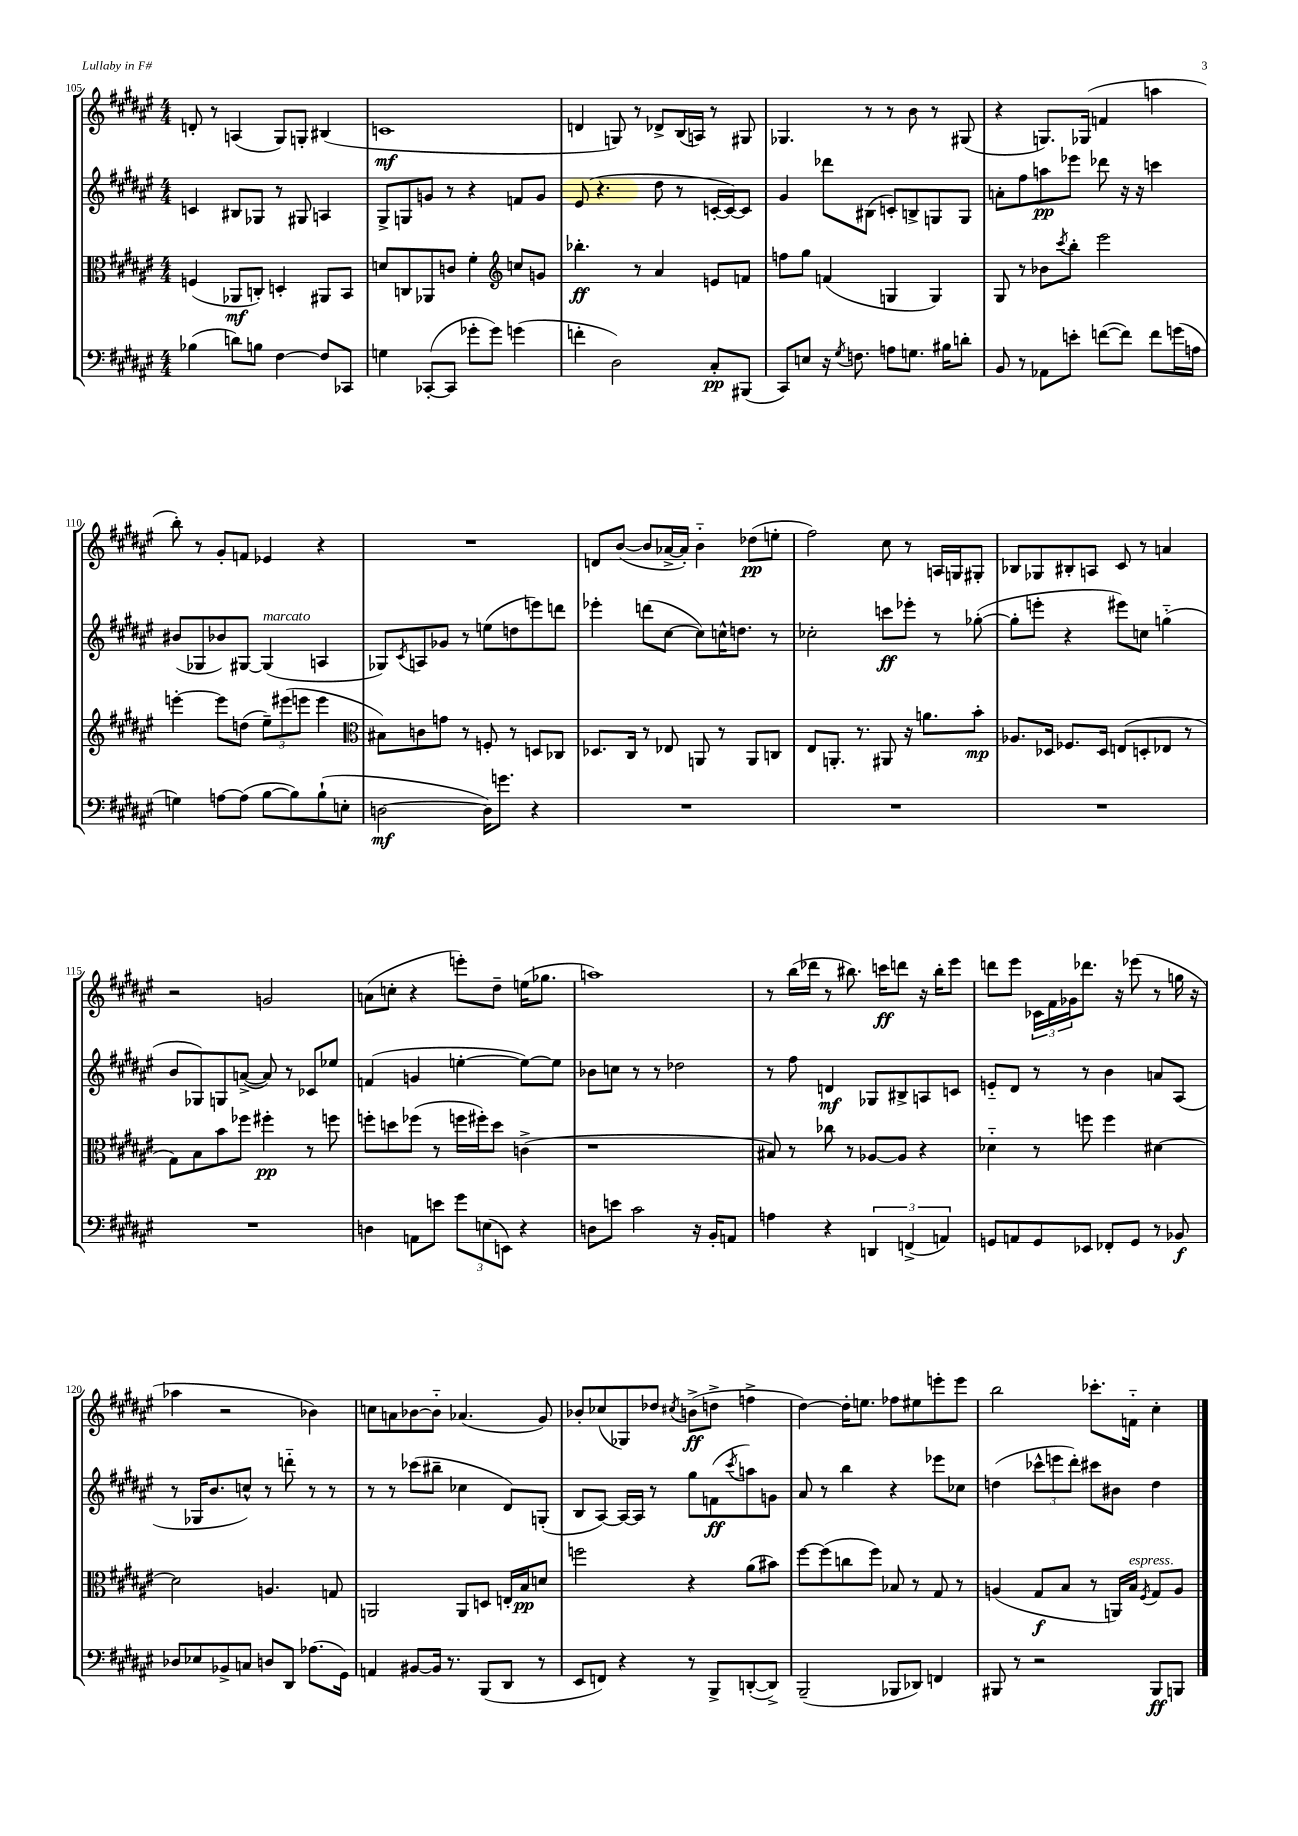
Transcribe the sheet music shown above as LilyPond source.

<<
\new StaffGroup <<
\new Staff = "s0" {
    \clef treble \key fis \major \numericTimeSignature \time 4/4
    d'8-. r8 a4( gis8) g8-. bis4( |
    c'1\mf |
    d'4 g8) r8 des'8-> b16( a16) r8 gis8 |
    ges4. r8 r8 b'8 r8 gis8( |
    r4 g8.) ges16( f'4 a''4 |
    b''8-.) r8 gis'8-. f'8 ees'4 r4 |
    R1 |
    d'8 b'8~( b'8 aes'16~-> aes'16-.) b'4-_ des''8\pp( e''8-. |
    fis''2) cis''8 r8 a16 g16 gis8-. |
    bes8 ges8 bis8-. a8 cis'8 r8 a'4 |
    r2 g'2 |
    a'8( c''8-. r4 e'''8-.) dis''8-- e''16( ges''8. |
    a''1) |
    r8 b''16( des'''16 r8 bis''8.) c'''16\ff d'''8 r16 bis''16-. eis'''8 |
    d'''8 eis'''8 \tuplet 3/2 { ces'16 fis'16 ges'16 } des'''8. r16 ees'''8( r8 g''16 r16 |
    aes''4 r2 bes'4) |
    c''8 a'8 bes'8~ bes'8-_ aes'4.( gis'8) |
    bes'8-. ces''8( ges8) des''8 \acciaccatura { cis''8 } b'8->\ff( d''8-> f''4-> |
    dis''4~) dis''16-. e''8. fes''8 eis''8 e'''8-. e'''8 |
    b''2 ces'''8.-. f'16-_ cis''4-. \bar "|." |
}
\new Staff = "s1" {
    \clef treble \key fis \major \numericTimeSignature \time 4/4
    c'4 bis8 ges8 r8 gis8 a4 |
    gis8-> g8 g'8 r8 r4 f'8 g'8 |
    eis'8( r4. dis''8 r8 c'16~-. c'16~) c'8 |
    gis'4 des'''8 bis8( c'8-.) b8-> g8 g8 |
    a'8-. fis''8 a''8\pp ees'''8 des'''8 r16 r16 c'''4 |
    bis'8( ges8 bes'8) gis8~ gis4^\markup { \italic "marcato" }( a4 |
    ges8) \acciaccatura { cis'8 } a8 ges'8 r8 e''8( d''8 e'''8) d'''8 |
    ees'''4-. d'''8( cis''8~ cis''8) c''16-^ d''8. r8 |
    ces''2-. c'''8\ff ees'''8-. r8 ges''8~-.( |
    ges''8-. e'''8-. r4 eis'''8) c''8 g''4-_( |
    b'8 ges8) g8 a'8~->( a'8) r8 ces'8 ees''8 |
    f'4( g'4 e''4~-. e''8~) e''8 |
    bes'8 c''8 r8 r8 des''2 |
    r8 fis''8 d'4\mf ges8 bis8-> a8 c'8 |
    e'8-_ dis'8 r8 r8 b'4 a'8 ais8( |
    r8 ges16 b'8. c''8-^) r8 d'''8-_ r8 r8 |
    r8 r8 ces'''8( bis''8-- ces''4 dis'8) g8-.( |
    b8 ais8~) ais16~ ais16 r8 gis''8 f'8\ff( \acciaccatura { cis'''8 } a''8) g'8 |
    ais'8 r8 b''4 r4 ees'''8 ces''8 |
    d''4( \tuplet 3/2 { ces'''8-^ e'''8 dis'''8-.) } cis'''8 bis'8 d''4 \bar "|." |
}
\new Staff = "s2" {
    \clef alto \key fis \major \numericTimeSignature \time 4/4
    f4( aes,8\mf c8-.) d4-. ais,8 b,8 |
    d'8 c8 aes,8 c'8 fis'4-. \clef treble c''8 g'8 |
    bes''4.-.\ff r8 ais'4 e'8 f'8 |
    f''8 gis''8 f'4( g4 g4) |
    gis8 r8 bes'8 \acciaccatura { cis'''8 } b''8-. eis'''2 |
    e'''4~-. e'''8 d''8( \tuplet 3/2 { eis''8--) eis'''8( e'''8 } e'''4 |
    \clef alto bis8) c'8 g'8 r8 f8-. r8 d8 ces8 |
    des8. cis16 r8 ees8 a,8 r8 a,8 c8 |
    eis8 a,8.-. r8. ais,8 r16 a'8. b'8-.\mp |
    aes8. des16 fes8. des16 e8( d8-. ees8 r8 |
    gis8) b8 b'8 fes''8 fis''4-.\pp r8 f''8 |
    f''8-. d''8 fes''8( r8 f''16 fis''16-.) d''8 c'4->( |
    r1 |
    bis8) r8 ces''8 r8 aes8~ aes8 r4 |
    des'4-_ r8 f''8 f''4 dis'4~ |
    dis'2 a4. g8 |
    a,2 a,8 d8 e16-. b16\pp d'8 |
    f''2 r4 ais'8( bis'8) |
    fis''8~ fis''8( c''8 fis''8) bes8 r8 gis8 r8 |
    a4( gis8\f b8 r8 a,16) b16^\markup { \italic "espress." } \acciaccatura { fis8 } gis8 a8 \bar "|." |
}
\new Staff = "s3" {
    \clef bass \key fis \major \numericTimeSignature \time 4/4
    bes4( d'8) b8 fis4~ fis8 ces,8 |
    g4 ces,8~-.( ces,8 ges'8-. ges'8) g'4( |
    f'4-. dis2) cis8-.\pp bis,,8( |
    cis,8) e8 r16 \acciaccatura { gis8 } f8. a8 g8. bis16 d'8-. |
    b,8 r8 aes,8 e'8-. f'8~( f'8) f'8 g'16( a16 |
    g4) a8~ a8( b8~ b8) b8-!( e8-. |
    d2~\mf d16) g'8. r4 |
    R1 |
    R1 |
    R1 |
    R1 |
    d4 a,8 e'8 \tuplet 3/2 { gis'8 e8( e,8) } r4 |
    d8 e'8 cis'2 r16 b,16-. a,8 |
    a4 r4 \tuplet 3/2 { d,4 f,4->( a,4) } |
    g,8 a,8 g,8 ees,8 fes,8-. g,8 r8 bes,8\f |
    des8 ees8 bes,8-> c8 d8 dis,8 aes8.( gis,16) |
    a,4 bis,8~ bis,16 r8. b,,8( dis,8 r8 |
    eis,8 f,8) r4 r8 b,,8-> d,8~-.( d,8->) |
    b,,2--( bes,,8 des,8) f,4 |
    bis,,8 r8 r2 bis,,8\ff b,,8 \bar "|." |
}
>>
>>
\layout { \context { \Score currentBarNumber = #105 } }
